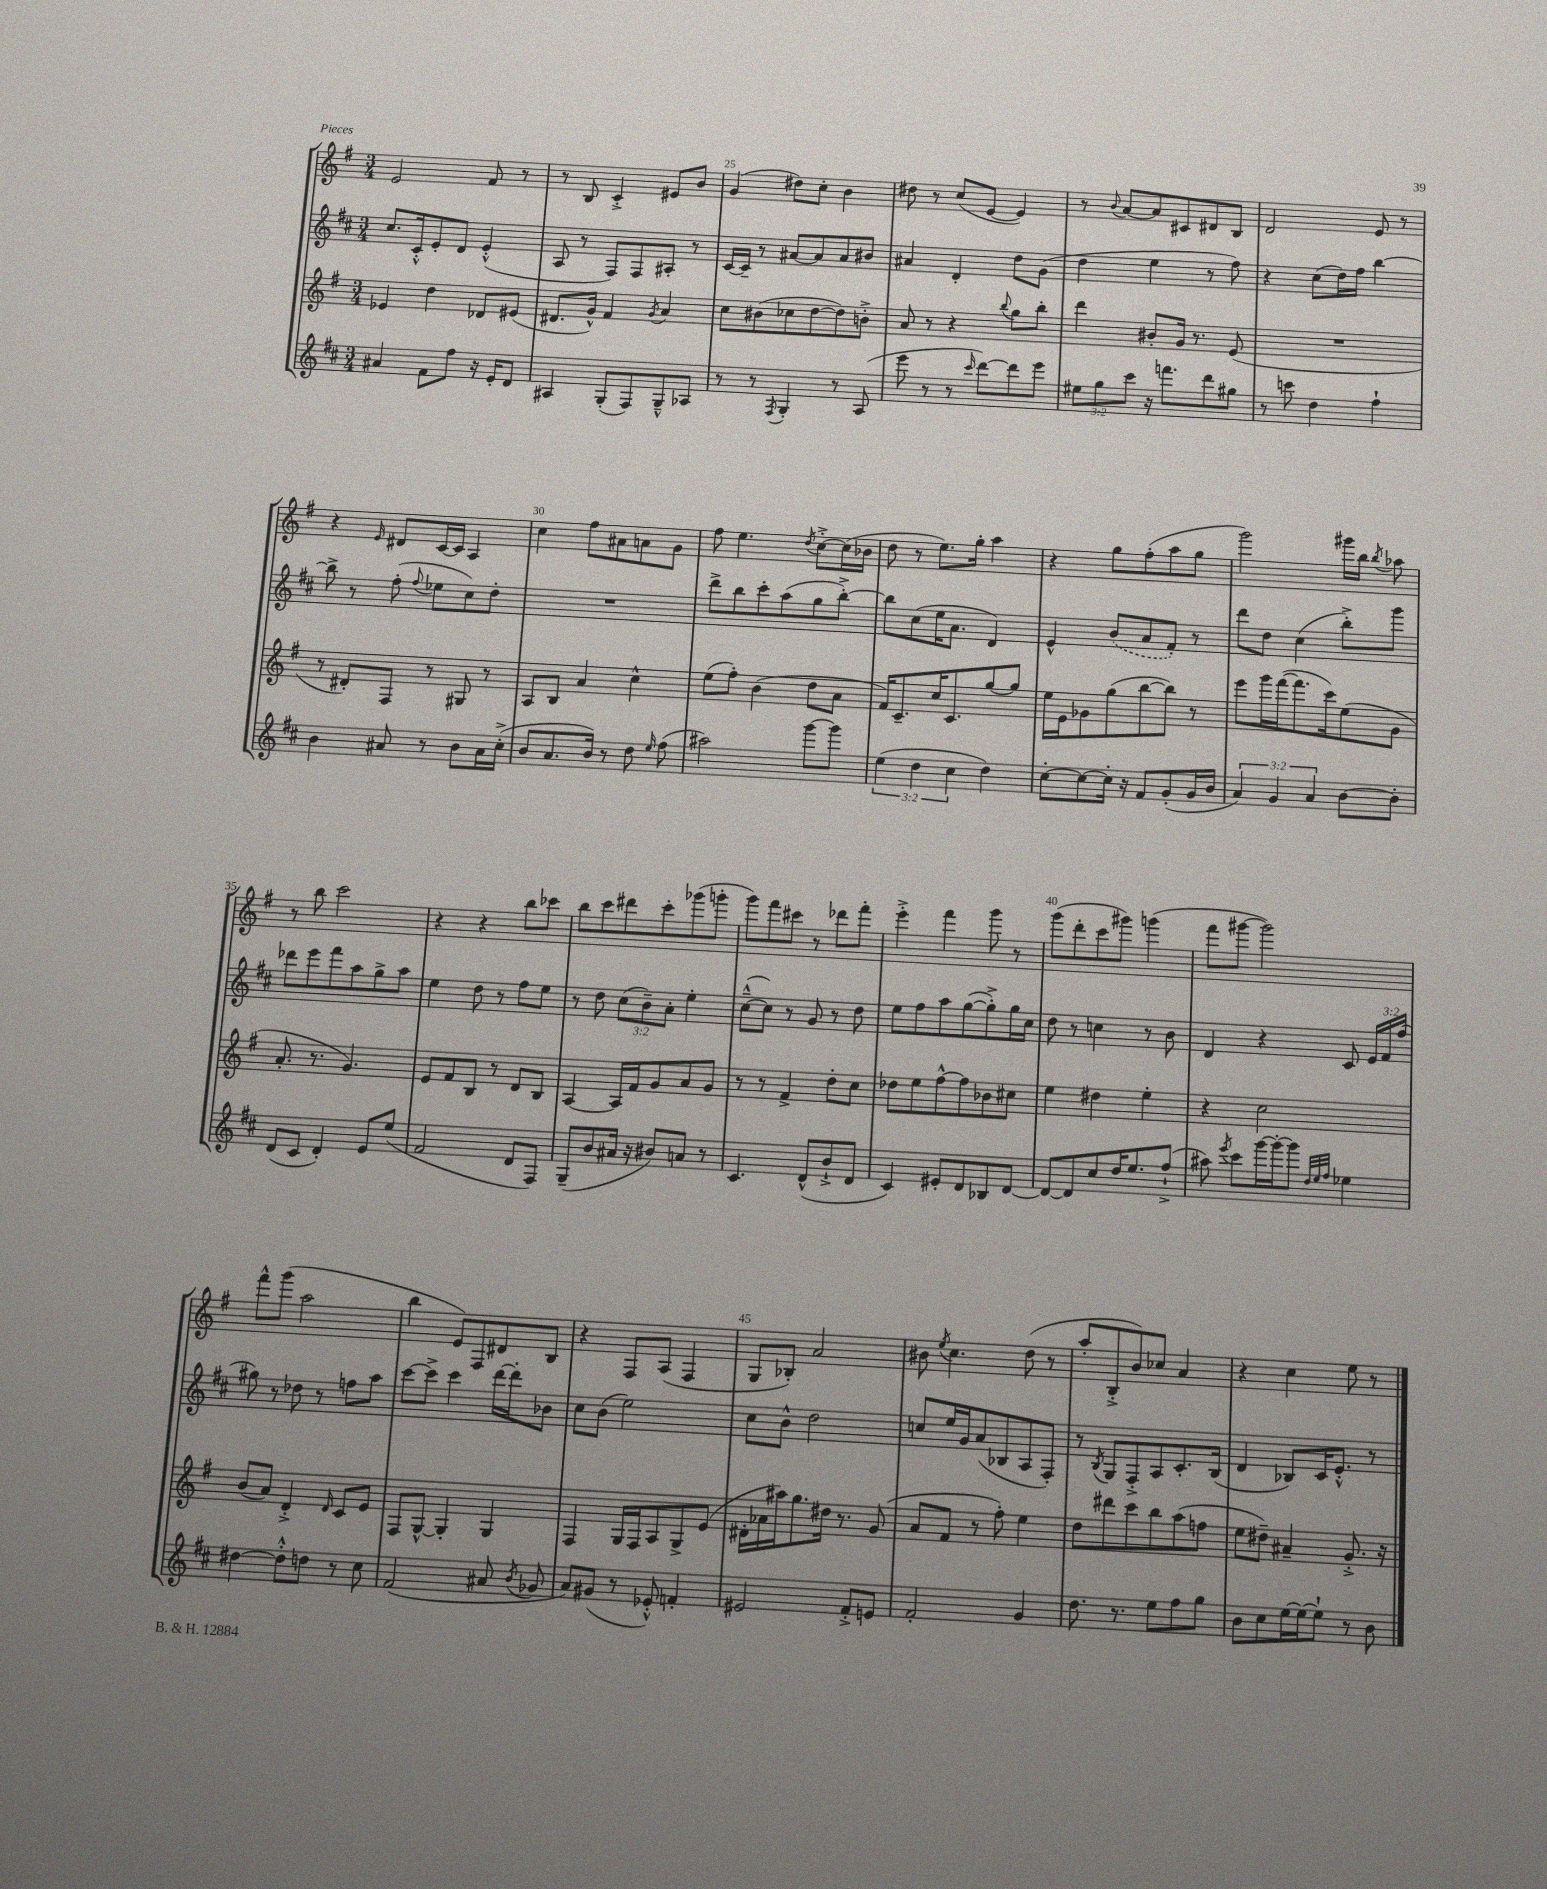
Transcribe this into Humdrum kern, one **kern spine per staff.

**kern	**kern	**kern	**kern
*part4	*part3	*part2	*part1
*staff4	*staff3	*staff2	*staff1
*clefG2	*clefG2	*clefG2	*clefG2
*k[f#c#]	*k[f#]	*k[f#c#]	*k[f#]
*M3/4	*M3/4	*M3/4	*M3/4
=23	=23	=23	=23
4a#X/	4e-X/	8.cc#/L	2e/
.	.	16c#'^^/k	.
8f#\L	4dd\	8e'/	.
8ff#\J	.	8d/J	.
16r	8d-X/L	(4e'^^/	8f#/
16e'/KL	.	.	.
8d/J	(8e#X/J	.	8r
=24	=24	=24	=24
4A#X/	8.d#X/L	8A/	8r
.	.	8r	8B/
.	16g^^/Jk)	.	.
(8G'/L	4f#/	8F#/L)	4c'^/
8F#/)	.	8F#/	.
.	8qg/	.	.
8G~^^/	4a/	8A#X'/J	8e#X/L
8A-X/J	.	8r	8b/J
=25	=25	=25	=25
8r	8cc\L	[16c#/LL	(4g/
.	.	16c#~/JJ]	.
8r	(8b#X\	8r	.
8qF#/	.	.	.
4G'/	8cc-X\	[8a#X/L	8dd#X\L)
.	[8dd\	8a#/]	8cc'\J
8r	8dd\])	8a#/	4b\
(8A/	8bn'^\J	8b#X/J	.
=26	=26	=26	=26
8eee\	8a/	4a#X/	8dd#X\
8r	8r	.	8r
8r	4r	4d'/	(8cc/L
16qqccc#/	.	.	.
[8ddd\L)	.	.	[8e/J
.	8qqbb/	.	.
8ddd\]	8gg\L	8dd\L	4e/])
8eee\J	8bb'\J	(8g\J	.
=27	=27	=27	=27
12ee#X\L	4ddd\	4dd\	8r
12gg\	.	.	.
.	.	.	8qqb/
.	.	.	[8a/L
12ccc#\J	.	.	.
16r	8b#X'/L	4ee\	8a/]
8.fffn\L	.	.	.
.	16g/Jk	.	8c#X/
.	8.r	.	.
8ddd\	.	8r	8d#X/
8gg#X\J	(8e/	8ff#\)	8B/J
=28	=28	=28	=28
8r	2.r	4r	2d/
8cccn\	.	.	.
4dd\	.	(8cc#\L	.
.	.	16dd\L)	.
.	.	16ff#\JJ	.
4ff#`\	.	[4bb\	8e/
.	.	.	8r
!!LO:LB:g=z
=29	=29	=29	=29
4b\	8r	8bb^\]	4r
.	8d#X'/L)	8r	.
.	.	.	16qqe/
8a#X/	8F#/J	(8ff#'\	8d#X/L
.	.	8qqff#/	.
8r	8r	8ee-X\L	[16c/L
.	.	.	16c/JJ]
8b\L	8G#X/	8cc#\)	4A/
16a#\L	8r	8dd'\J	.
(16cc#'^\JJ	.	.	.
=30	=30	=30	=30
8b/L	8A/L	2.r	4cc\
8.a/	8B/J	.	.
.	4a/	.	8ff#\L
16b/Jk)	.	.	.
8r	.	.	8a#X\
8dd\	4cc^^\	.	8an\
16qqee/	.	.	.
(8ff#\	.	.	8g\J
=31	=31	=31	=31
2aa#X\)	(8ee\L	8ddd^\L	8ff#\
.	8ff#'\J)	8bb\	4.ee\
.	(4b\	8ccc#'\	.
.	.	(8aa\	.
.	.	.	8qdd/
[8ggg\L	8dd\L	8gg\	[8cc'^\L
8ggg\J]	8a\J	[8bb'^\J)	(16cc\L]
.	.	.	16b-X\JJ
=32	=32	=32	=32
(6ee\	16f#/KL)	8bb\L]	8dd\
.	8.c~/	.	.
.	.	(8cc#\	8r
6dd\	.	.	.
.	16cc/K	16ee\K	8.ee\L)
.	8.c/	8.a\J	.
6cc#\	.	.	.
.	.	.	16gg'\Jk
4dd\)	[8gg/	4d/)	4aa\
.	8gg/J]	.	.
=33	=33	=33	=33
[8cc#'\L	16ee\LL	4e^^/	4r
.	16e\J	.	.
8cc#\_	8g-X\	.	.
16cc#'\Jk]	(8gg\	(8b/L	8gg\L
16r	.	.	.
8f#/L	[8bb\	8a/	(8ff#'\
(8g'/	8bb\J])	8f#'/J)	8aa\
16g/L	8r	8r	8gg\J
16b/JJ	.	.	.
=34	=34	=34	=34
6a/)	8eee\L	8ddd\L	2ggg\)
.	16ggg\L	8dd\J	.
6g/	.	.	.
.	([16fff#\J	.	.
.	8.fff#\]	(4cc#\	.
6a/	.	.	.
.	16ccc\k)	.	.
[8b\L	(8ee\	8bb'^\L)	16ggg#X\LL
.	.	.	16bb\JJ
.	.	.	8qbb/
8b'\J]	8g\J	8ggg\J	8aa-X\
!!LO:LB:g=z
=35	=35	=35	=35
(8d/L	8.a'/	8ddd-X\L	8r
8c#/J	.	8eee\	8bb\
.	8.r	.	.
4d'/)	.	8fff#\	2ccc\
.	4.g/)	8aa\	.
8e/L	.	8gg^\	.
(8ee/J	.	8aa\J	.
=36	=36	=36	=36
2f#/	8e/L	4ee\	4r
.	8f#/	.	.
.	8B/J	8dd\	4r
.	8r	8r	.
8d/L	8d/L	8ff#\L	8bb\L
8F#/J)	8B/J	8ee\J	8ccc-X\J
=37	=37	=37	=37
(8G~/L	[4A/	8r	8bb\L
8b/	.	8dd\	8ccc\
16a#X/Jk	16A/LL]	(12cc#\L	8ddd#X\
16r	16f#/J	.	.
.	.	12b~\)	.
8b#X/L)	8g/	.	8ccc'\
.	.	12a'\J	.
8an/J	8a/	4ee'\	(8ggg-X\
8r	8g/J	.	8gggn'\J
=38	=38	=38	=38
4.c#/	8r	([8cc#~^^\L	8ggg\L)
.	8r	8cc#\J])	8fff#\
.	4f#^/	8r	8ccc#X\J
(8d^^/L	.	8g/	8r
8b`^/	8dd'\L	8r	8ddd-X\L
8d/J	8cc\J	8dd\	8fff#'\J
=39	=39	=39	=39
4c#/)	8dd-X\L	8ee\L	4eee'^\
.	8ee\	8ff#\	.
8e#X'/L	[8ff#^^\	8aa\	4fff#\
8d/	8ff#\]	([8gg\	.
8B-X/	8b-X\	8gg'^\])	8ggg\
[8d/J	8cc#X\J	16gg\L	8r
.	.	16cc#\JJ	.
=40	=40	=40	=40
8d/L_	4ee\	8dd\	(8ggg\L
8d/]	.	8r	8ddd'\
8cc#/	4dd#X\	4ccn\	8ccc\
16dd/K	.	.	8ggg#X\J)
8.ee/	.	.	.
.	4ee'\	8r	(4gggn\
(8ff#`^/J	.	8b\	.
=41	=41	=41	=41
8aa#X\)	4r	4d/	8fff#\L
8qeee/	.	.	.
8ccc#\L	.	.	[8ggg#X\J
[16ggg\L	2cc\	4r	2ggg#\])
16ggg'\J_	.	.	.
8ggg\J]	.	.	.
32qqdd/LLL	.	.	.
32qqee/	.	.	.
32qqff#/JJJ	.	.	.
4ee-X\	.	8c#/	.
.	.	24e/LL	.
.	.	24f#/	.
.	.	(24ff#/JJ	.
!!LO:LB:g=z
=42	=42	=42	=42
[4dd#X\	(8b/L	8gg#X\)	8fff#^^\L
.	8a/J)	8r	(8ggg\J
8dd#'^^\L]	4d'^/	8dd-X\	2aa\
8ddn\J	.	8r	.
.	16qqd/	.	.
8r	8c/L	8ffn\L	.
8cc#\	8e/J	8aa\J	.
=43	=43	=43	=43
(2f#/	8F#/L	[8ccc#\L	4bb\
.	[8G^^/J	8ccc#^\J]	.
.	4G'/]	4ccc#\	8e/L)
.	.	.	8F#/
8a#X/	4G/	[16ddd\LL	8d#X/
.	.	16ddd'\J]	.
8qb/	.	.	.
8g-X/	.	8b-X\J	8B/J
=44	=44	=44	=44
8a/L)	4F#/	8cc#\L	4r
(8g#X/J	.	(8b\J	.
8r	16G/LL	2ee\)	8F#/L
.	16F#/J	.	.
8e-X'^^/)	8A/	.	(8A/J
4fn'/	8G^/	.	4F#/
.	(8e/J	.	.
=45	=45	=45	=45
2e#X/	16d#X'\LL	8cc#\L	8G/L
.	16a-X\	.	.
.	16aa#X\J)	8b^^\J	8B-X'/J)
.	8.gg\	.	.
.	.	2dd\	2a/
.	16dd#X\Jk	.	.
.	8.r	.	.
8f#'^/L	.	.	.
8en/J	(8g/	.	.
=46	=46	=46	=46
2f#'/	8a/L	8ccn/L	8b#X\
.	.	.	8qee/
.	8f#/J	16ee/L	4.cc\
.	.	16g/J	.
.	8r	(8a/	.
.	8ff#'\)	8B-X/	.
4g/	4ee\	8A/	(8dd\
.	.	8F#'/J)	8r
=47	=47	=47	=47
8.dd\	8dd\L	8r	8aa'/L
.	.	8qB/	.
.	8ddd#X\	8G/L	8B'^/
8.r	.	.	.
.	8ccc\	8F#'^/	8b/)
8ee\L	8bb\	8A/	8cc-X/J
8ff#\	(8aa\	8.c#'/	4a/
8gg\J	8ffn\J	.	.
.	.	(16B/Jk	.
=48	=48	=48	=48
8b\L	8ee\L	4d/	4r
8cc#\	8dd#X~\J)	.	.
[16ee\L	4a#X~/	8B-X/L)	4cc\
16ee\J_	.	.	.
8ee`\J]	.	16c#/K	.
.	.	8.e'^^/J	.
8r	8.g'^/	.	8ee\
8b\	.	8r	8r
.	16r	.	.
==	==	==	==
*-	*-	*-	*-
